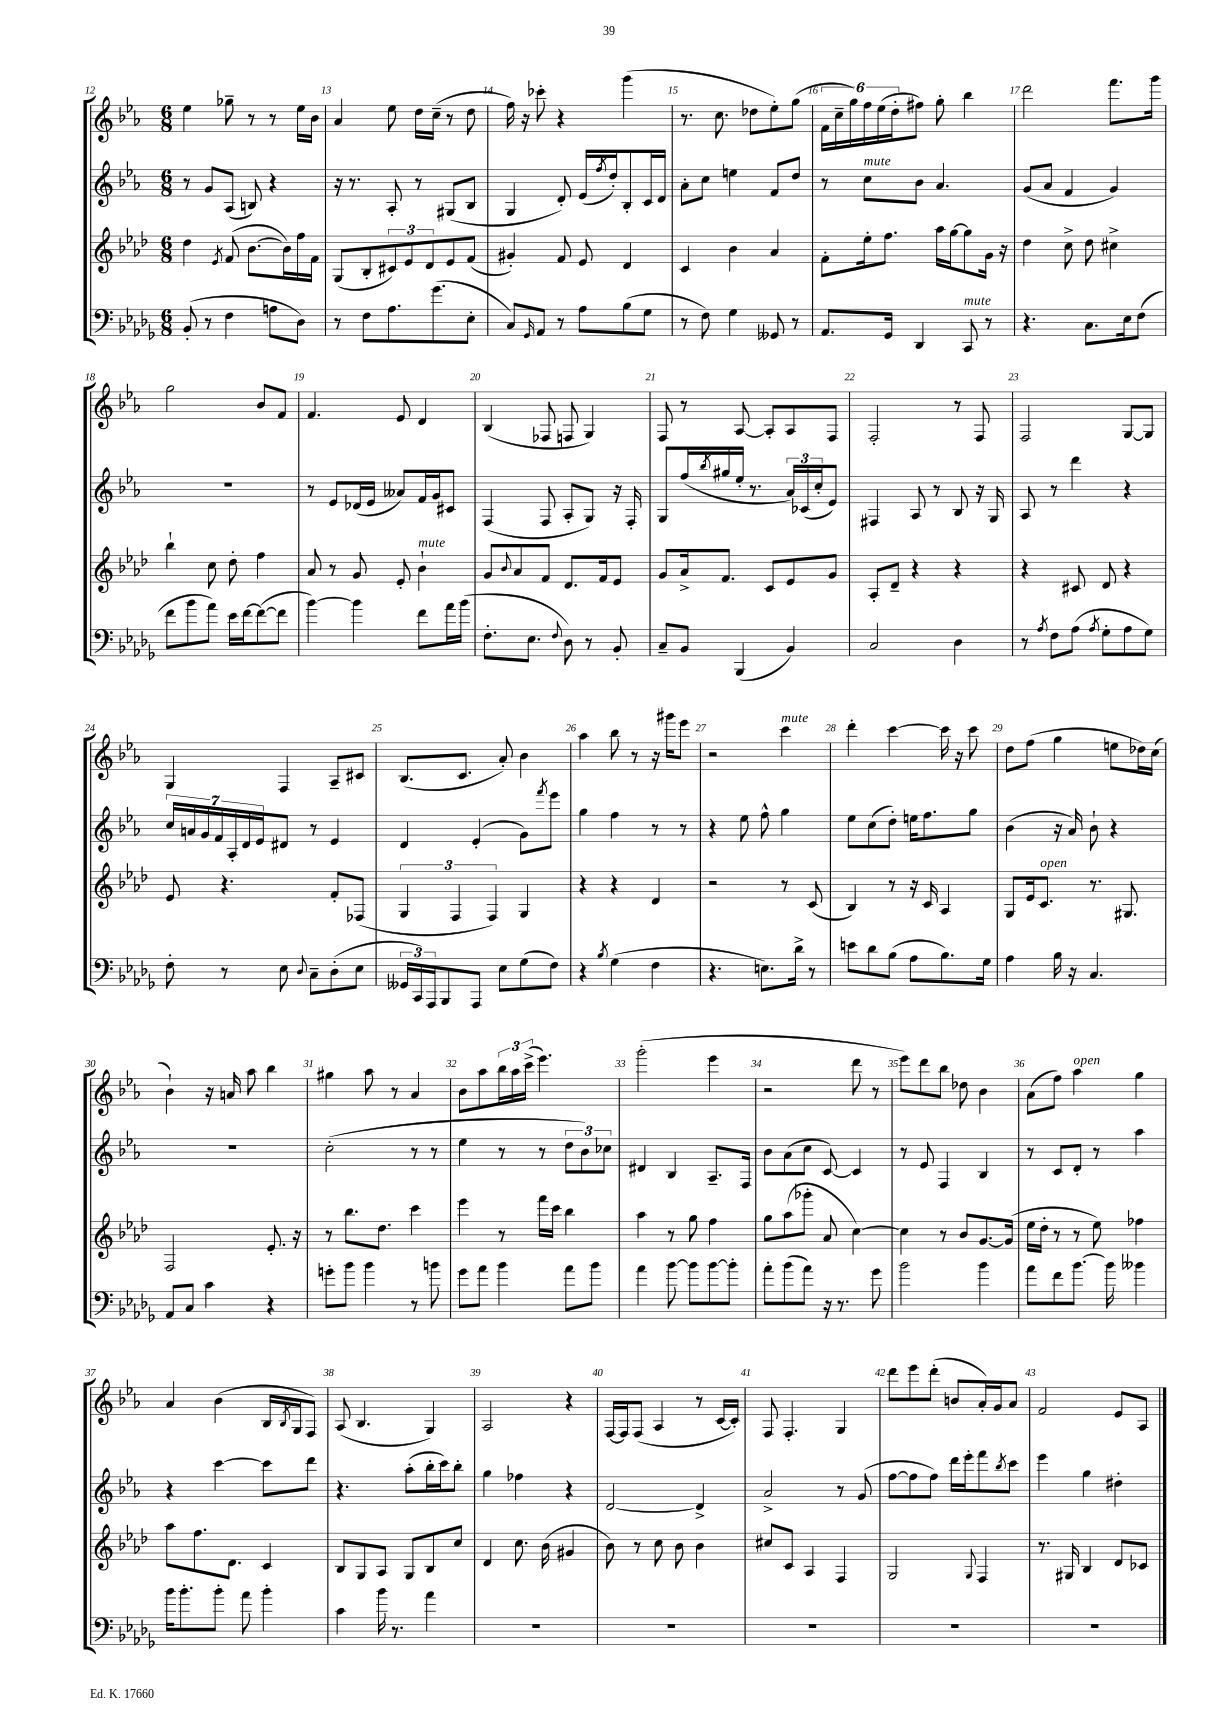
<<
\new StaffGroup <<
\new Staff = "s0" {
    \clef treble \key ees \major \numericTimeSignature \time 6/8
    ees''4 ges''8-- r8 r8 ees''16 bes'16 |
    aes'4 ees''8 d''16 c''16--( r8 d''8 |
    f''16) r16 ces'''8-. r4 g'''4( |
    r8. c''8. des''8 ees''8-.) g''8( |
    \tuplet 6/4 { f'16 c''16-- g''16) f''16 ees''16( d''16-. } fis''8) g''8-. bes''4 |
    d'''2 f'''8. g'''16 |
    g''2 bes'8 f'8 |
    f'4. ees'8 d'4 |
    bes4( fes8 f8 g4) |
    f8 r8 aes8~ aes8-. aes8 f8 |
    f2-. r8 f8 |
    f2 g8~ g8 |
    g4 f4 aes8-- cis'8 |
    bes8.( c'8. aes'8-.) bes'4 |
    aes''4 bes''8 r8 r16 gis'''16 ees'''8 |
    r2 c'''4^\markup { \italic "mute" } |
    d'''4-. c'''4~ c'''16 r16 c'''8 |
    d''8 f''8( g''4 e''8 des''16) c''16( |
    bes'4-!) r16 a'16 aes''8 bes''4 |
    gis''4 aes''8 r8 aes'4 |
    bes'8 aes''8 \tuplet 3/2 { bes''16 aes''16 c'''16->( } ees'''4.) |
    g'''2-.( ees'''4 |
    r2 d'''8 r8 |
    ees'''8) d'''8 bes''8 des''8 bes'4 |
    aes'8( f''8) aes''4^\markup { \italic "open" } g''4 |
    aes'4 bes'4( bes16 \acciaccatura { bes8 } g16 f8) |
    aes8( bes4. g4) |
    aes2 r4 |
    f16~ f16 f8( aes4 r8 c'16~ c'16-.) |
    f8 f4.-. g4 |
    d'''8 ees'''8 d'''8-.( b'8 aes'16-.) g'16 aes'8 |
    f'2 ees'8 aes8 \bar "|." |
}
\new Staff = "s1" {
    \clef treble \key ees \major \numericTimeSignature \time 6/8
    r8 g'8 aes8( b8) r4 |
    r16 r8. aes8-. r8 gis8( bes8 |
    g4 d'8-.) ees'16( \acciaccatura { f''8 } d''16-.) bes8-. c'16 d'16 |
    aes'8-. c''8 e''4 f'8 d''8 |
    r8 c''8^\markup { \italic "mute" } bes'8 aes'4. |
    g'8( aes'8 f'4 g'4) |
    R2. |
    r8 ees'8 des'16( ees'16 aeses'8) f'16 g'16 cis'8 |
    f4( f8 aes8-. g8) r16 f16-. |
    g8 f''16( \acciaccatura { bes''8 } gis''16 ees''16-. r8. \tuplet 3/2 { aes'16) ces'16( c''16-. } ees'8) |
    fis4 aes8 r8 bes8 r16 g16 |
    aes8 r8 d'''4 r4 |
    \tuplet 7/4 { c''16 a'16 g'16 f'16 aes16-. d'16 ees'16 } dis'8 r8 ees'4 |
    d'4 ees'4-.( g'8) \acciaccatura { f'''8 } ees'''8 |
    g''4 f''4 r8 r8 |
    r4 ees''8 f''8-^ g''4 |
    ees''8 c''8( d''8-.) e''16 f''8. g''8 |
    bes'4( r16 aes'16) bes'8-! r4 |
    R2. |
    c''2-.( r8 r8 |
    ees''4 r8 r8 \tuplet 3/2 { d''8 bes'8) ces''8 } |
    dis'4 bes4 aes8.-- f16 |
    bes'8 aes'8( c''8 c'8~) c'4 |
    r8 ees'8 f4 bes4 |
    r8 c'8 d'8-. r8 aes''4 |
    r4 c'''4~ c'''8 d'''8 |
    r4. aes''8-.( bes''16-. c'''16) bes''8-. |
    g''4 fes''4 r4 |
    d'2~ d'4-> |
    aes'2-> r8 g'8( |
    f''8~ f''8 f''8) d'''16 ees'''16-. f'''8 \acciaccatura { bes''8 } c'''8 |
    ees'''4 g''4 dis''4-. \bar "|." |
}
\new Staff = "s2" {
    \clef treble \key aes \major \numericTimeSignature \time 6/8
    des''4 \acciaccatura { ees'8 } f'8( bes'8.~ bes'16) f''16 f'16 |
    g8( bes8-. \tuplet 3/2 { cis'8) ees'8 des'8 } ees'8 f'8( |
    gis'4-.) f'8 ees'8 des'4 |
    c'4 bes'4 aes'4 |
    f'8-. ees''16-. f''8. aes''16 g''16~ g''8 g'16 r16 |
    des''4 c''8-> des''8 cis''4-> |
    bes''4-! c''8 des''8-. f''4 |
    aes'8 r8 g'8 ees'8-. bes'4-!^\markup { \italic "mute" } |
    g'8 \appoggiatura { bes'8 } aes'8 f'8 des'8. f'16 ees'8 |
    g'8 aes'16-> f'8. c'8 ees'8 g'8 |
    aes8-. des'8-- r4 r4 |
    r4 cis'8 des'8 r4 |
    ees'8 r4. f'8-. fes8( |
    \tuplet 3/2 { g4 f4 f4) } g4 |
    r4 r4 des'4 |
    r2 r8 c'8( |
    bes4) r8 r16 c'16 aes4 |
    g8 ees'16 c'8.^\markup { \italic "open" } r8. gis8. |
    f2 ees'8.-. r16 |
    r8 bes''8. des''8. c'''4 |
    ees'''4 r8 f'''16 c'''16 bes''4 |
    aes''4 r8 g''8 f''4 |
    g''8 aes''8( ges'''8-. aes'8 c''4~) |
    c''4 r8 bes'8 g'8.~ g'16( |
    ees''16 des''16-. r8 r8 ees''8) fes''4 |
    aes''8 f''8. des'8. c'4 |
    bes8 g8 aes8 g8 bes8 c''8 |
    des'4 c''8. bes'16( gis'4 |
    bes'8) r8 c''8 bes'8 bes'4 |
    cis''8 c'8 aes4 f4 |
    g2 \appoggiatura { g8 } f4 |
    r8. gis16 bes4 des'8 ces'8 \bar "|." |
}
\new Staff = "s3" {
    \clef bass \key des \major \numericTimeSignature \time 6/8
    bes,8-.( r8 f4 a8 des8) |
    r8 f8 aes8. ges'8.( ees8-. |
    c8) \grace { ges,16 } aes,8 r8 aes8 bes8( ges8 |
    r8 f8) ges4 geses,8 r8 |
    aes,8. ges,16 des,4 c,8^\markup { \italic "mute" } r8 |
    r4. c8. ees16 f8( |
    f'8 bes'8 aes'8) ees'16 f'16~ f'8~( f'8 |
    bes'4~) bes'4 f'8 aes'16 bes'16( |
    f8.-. ees8. \appoggiatura { f8 } des8) r8 bes,8-. |
    c8-- bes,8 bes,,4( bes,4) |
    c2 des4 |
    r8 \acciaccatura { aes8 } f8 aes8( \acciaccatura { aes8 } ges8-. aes8 ges8) |
    f8-. r8 ees8 \appoggiatura { des8 } c8-- des8-.( ees8 |
    \tuplet 3/2 { geses,16 c,16) aes,,16 } bes,,8 aes,,8 ees8 ges8( f8) |
    r4 \acciaccatura { bes8 } ges4( f4 |
    r4. e8.) des'16-> r8 |
    e'8 des'8 bes8( aes8 bes8.) ges16 |
    aes4 bes16 r16 c4. |
    aes,8 c8 c'4 r4 |
    g'8-. bes'8 bes'4 r8 b'8 |
    ges'8 aes'8 bes'4 aes'8 bes'8 |
    aes'4 bes'8~ bes'8 bes'8~ bes'8-. |
    aes'8-. bes'8( aes'8) r16 r8. ges'8 |
    bes'2 bes'4 |
    aes'8 f'8 bes'8.~ bes'16 beses'4 |
    bes'16 bes'8.-. bes'8-. aes'8 bes'4-. |
    c'4 bes'16 r8. aes'4 |
    R2. |
    R2. |
    R2. |
    R2. |
    R2. \bar "|." |
}
>>
>>
\layout { \context { \Score currentBarNumber = #12 \override BarNumber.break-visibility = ##(#f #t #t) barNumberVisibility = #all-bar-numbers-visible } }
